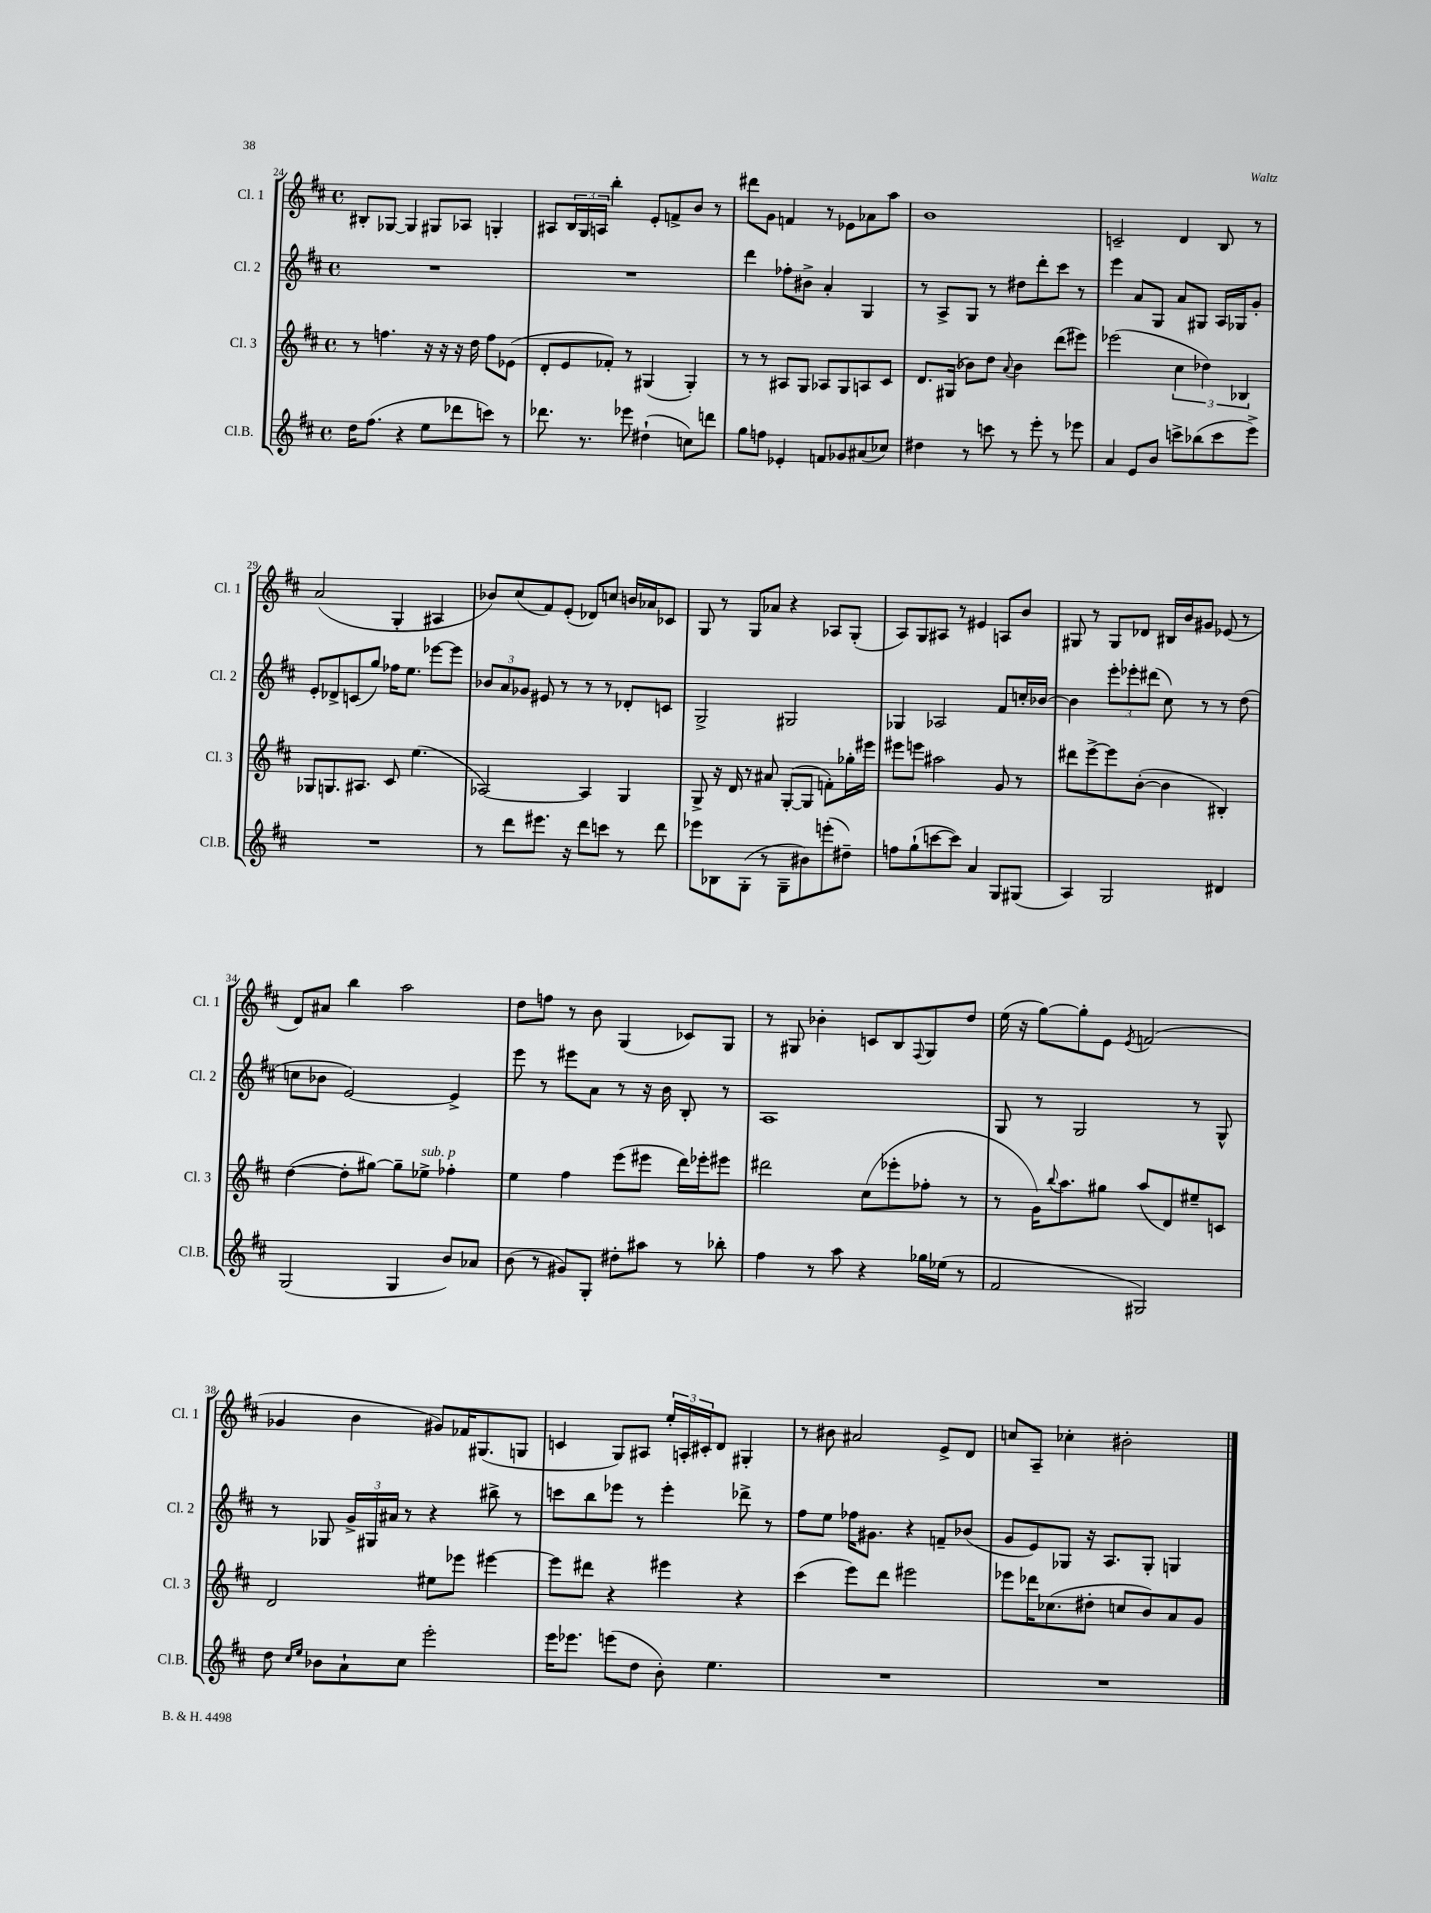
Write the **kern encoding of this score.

**kern	**kern	**kern	**kern
*staff4	*staff3	*staff2	*staff1
*clefG2	*clefG2	*clefG2	*clefG2
*k[f#c#]	*k[f#c#]	*k[f#c#]	*k[f#c#]
*M4/4	*M4/4	*M4/4	*M4/4
*met(c)	*met(c)	*met(c)	*met(c)
16dd\LK	8r	1r	8B#'/L
(8.ff#\J	.	.	.
.	4.ff\	.	[8G-/J
4r	.	.	4G-/]
8ee\L	16r	.	8G#/L
.	16r	.	.
8ddd-\	16r	.	8A-/J
.	16dd\	.	.
8ccc\J)	8ff\L	.	4G'/
8r	(8e-\J	.	.
=	=	=	=
8.ddd-\	8d'/L	1r	8A#/L
.	8e/	.	24B/L
.	.	.	24G/
8.r	.	.	.
.	.	.	24A/JJ
.	8f-'/J)	.	4bb'\
8eee-\	8r	.	.
(4dd#`\	(4G#/	.	8e'/L
.	.	.	8f^/
8cc\L)	4G#'/)	.	8b/J
8ddd\J	.	.	8r
=	=	=	=
8gg\L	8r	4ddd\	8ddd#\L
8ff\J	8r	.	8g\J
4e-'/	8A#/L	8ff-'\L	4f/
.	8G/J	8b#^\J	.
8f/L	8A-/L	4a'/	8r
8g-/	8G/	.	8e-\L
(8a#/	8A/	4G/	8a-\
8cc-/J)	8c#/J	.	8aa\J
=	=	=	=
4dd#\	8.d/L	8r	1b
.	.	8A^/L	.
.	(16G#/Jk	.	.
8r	8b-\L)	8G/J	.
8ccc\	8dd\J	8r	.
.	8qqa/	.	.
8r	4b-\	8dd#\L	.
8eee'\	.	8ddd'\	.
8r	(8ddd\L	8ccc#\J	.
8eee-\	8eee#\J)	8r	.
=	=	=	=
4a/	(2eee-\	4eee\	2c~/
8e/L	.	8a/L	.
8b/J	.	8G/J	.
8ccc^\L	6cc#\	8a/L	4d/
(8bb-\	.	8G#/J	.
.	6dd-\)	.	.
8ccc\	.	16A/LL	8B/
.	.	16G-/J	.
.	6B-/	.	.
8eee^\J)	.	8g'/J	8r
=	=	=	=
1r	8G-/L	8e'/L	(2a/
.	8.G/	8d-^/	.
.	.	(8c/	.
.	8.A#/J	.	.
.	.	8gg/J)	.
.	8c#/	16ff-\LK	4G'/
.	.	8.ee\J	.
.	(4.ee\	.	.
.	.	[8eee-\L	4A#/
.	.	8eee-\]J	.
=	=	=	=
8r	[2A-/)	12b-/L	8b-/L)
.	.	12a/	.
8ddd\L	.	.	(8cc#/
.	.	12g-/J	.
8.eee#\J	.	8e#/	8f#/)
.	.	8r	(8e'/J
16r	.	.	.
8ddd\L	4A-/]	8r	8d-/L)
8ccc\J	.	8r	8cc/J
8r	4G/	8d-'/L	16b/LL
.	.	.	16a-/J
8ddd\	.	8c/J	8c-/J
=	=	=	=
8eee-\L	8G^/	2G^/	8G/
8B-\	16r	.	8r
.	16d/	.	.
(8G'\J	8r	.	8G/L
8r	8a#/	.	8a-/J
8G~\L	([8G'/L	2G#/	4r
8b#\)	8G/]J	.	.
(8eee'\	8f'\L)	.	8A-/L
8dd#~\J)	16gg-'\L	.	(8G'/J
.	16eee#\JJ	.	.
=	=	=	=
8ff\L	8eee#\L	4G-/	8A/L)
(8gg`\	8eee\J	.	8G/
[8ccc\	2aa#\	2A-/	8A#/J
8ccc\]J)	.	.	8r
4a/	.	.	4e#/
8G/L	8g/	8f#/L	8A/L
(8G#/J	8r	16cc'/L	8b/J
.	.	[16b-/JJ	.
=	=	=	=
4A/)	8ddd#\L	4b-\]	8G#/
.	[8eee^\	.	8r
2G/	8eee\]	12eee'\L	8G#/L
.	.	12eee-'\	.
.	([8b'\J	.	8d-/J
.	.	(12ddd#\J	.
.	4b\]	8cc#\)	16B#/LL
.	.	.	16b/J
.	.	8r	8g#/J
4d#/	4B#'/)	8r	(8e-/
.	.	(8dd\	8r
=	=	=	=
(2G/	([4dd\	8cc\L	8d/L)
.	.	8b-\J	8a#/J
.	8dd'\]L	[2e/)	4bb\
.	[8gg#\J)	.	.
4G/	8gg#~\]L	.	2aa\
.	8ee-^\J	.	.
8b/L)	4ff-'\	4e^/]	.
8a-/J	.	.	.
=	=	=	=
(8b\	4ee\	8eee\	8dd\L
8r	.	8r	8ff\J
8g#/L)	4ff#\	8eee#\L	8r
8G'/J	.	8a\J	8b\
8dd#'\L	(8eee\L	8r	(4G/
8aa#\J	8eee#\J	16r	.
.	.	16b\	.
8r	16ddd\LL)	8B'/	8c-/L)
.	16eee-'\J	.	.
8bb-'\	8eee#\J	8r	8G/J
=	=	=	=
4ff#\	2ddd#\	1A	8r
.	.	.	8G#/
8r	.	.	4b-'\
8aa\	.	.	.
4r	(8cc#\L	.	8c/L
.	8eee-'\	.	8B/
.	.	.	8qqF#/
16gg-\LL	8ff-'\J	.	8G#/
(16ee-\JJ	.	.	.
8r	8r	.	8dd/J
=	=	=	=
2f#/	8r	8G/	(16ee\
.	.	.	16r
.	16g\LK)	8r	[8gg\L)
.	8qqbb/	.	.
.	8.aa\	.	.
.	.	2G/	8gg'\]
.	8gg#\J	.	8e\J
.	.	.	8qe/
2G#/)	(8aa/L	.	(2f/
.	8d/)	.	.
.	8ee#~/	8r	.
.	8c/J	8G^^/	.
=	=	=	=
8dd\	2d/	8r	4g-/
16qqcc#/LL	.	.	.
16qqee/JJ	.	.	.
8b-\L	.	8G-/	.
8a`\	.	24g^/LL	4b\
.	.	24G#/	.
.	.	24a#/JJ	.
8cc#\J	.	8r	.
2eee'\	8ee#\L	4r	8g#/L)
.	8eee-\J	.	16f-/K
.	.	.	(8.G#/
.	[4eee#\	8bb#^\	.
.	.	8r	8G/J
=	=	=	=
16eee\LK	8eee#\]L	8ccc\L	4c/
8.eee-\J	.	.	.
.	8ddd#\J	8bb\	.
(8eee\L	4r	8eee-\J	8G/L)
8dd\J	.	8r	8A#/J
8b'\)	4eee#\	4eee-'\	24ee'/LL
.	.	.	24A'/
.	.	.	24c#'/J
4.ee\	.	.	8d/J
.	4r	8ddd-^\	4G#'/
.	.	8r	.
=	=	=	=
1r	(4ccc#\	8ff#\L	8r
.	.	8ee\J	8b#\
.	8eee\L)	16ff-\LK	2a#/
.	.	8.g#\J	.
.	8ddd\J	.	.
.	2eee#\	4r	.
.	.	8f~/L	8e^/L
.	.	(8b-/J	8d/J
=	=	=	=
1r	8eee-\L	8g/L	8cc/L
.	16ddd-\K	8e/)	8A~/J
.	(8.cc-\	.	.
.	.	8G-/J	4cc-'\
.	8dd#'\J	16r	.
.	.	8.A/L	.
.	8cc/L	.	2b#'\
.	8b/)	8G-'/J	.
.	8a/	4G/	.
.	8g/J	.	.
==	==	==	==
*-	*-	*-	*-
